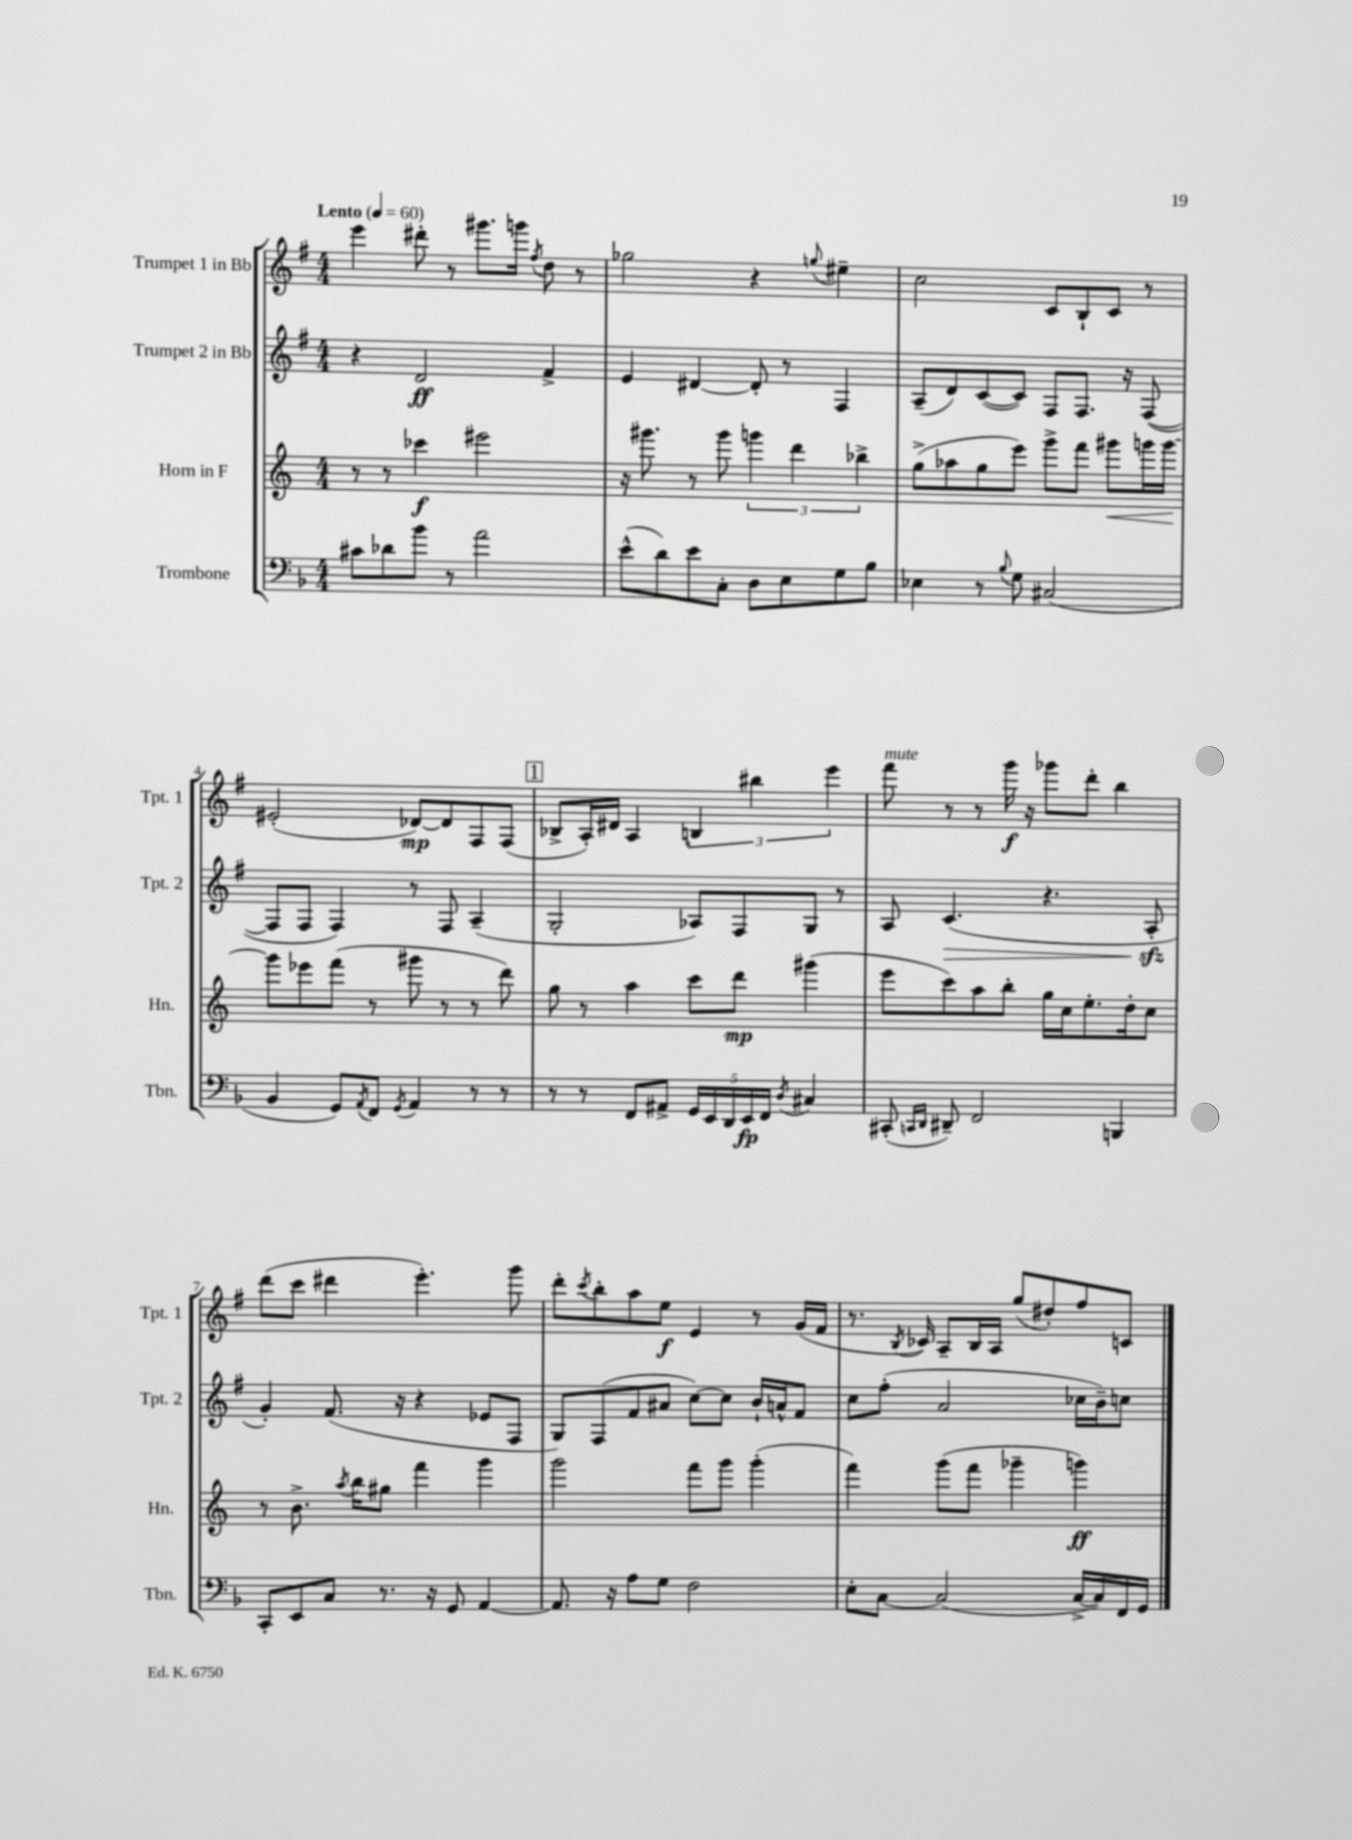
<<
\new StaffGroup <<
\new Staff = "s0" \with { instrumentName = "Trumpet 1 in Bb" shortInstrumentName = "Tpt. 1" } {
    \clef treble \key g \major \numericTimeSignature \time 4/4 \tempo "Lento" 4 = 60
    e'''4 dis'''8-. r8 gis'''8. g'''16 \acciaccatura { fis''8 } d''8 r8 |
    ges''2 r4 \appoggiatura { g''8 } eis''4-- |
    c''2 c'8 b8-! c'8 r8 |
    eis'2-.( des'8~\mp) des'8 fis8 fis8( |
    \mark \markup { \box "1" } bes8-> a16-.) dis'16 a4 \tuplet 3/2 { b4 bis''4 e'''4 } |
    fis'''8^\markup { \italic "mute" } r8 r8 g'''16\f r16 ges'''8 d'''8-. b''4 |
    d'''8( c'''8 dis'''4 e'''4.-.) g'''8 |
    d'''8-. \acciaccatura { c'''8 } b''8-. a''8 e''8\f e'4 r8 g'16( fis'16 |
    r8. \acciaccatura { b8 } ces'16) a8-- b16 a16 g''8( dis''8-.) fis''8 c'8 \bar "|." |
}
\new Staff = "s1" \with { instrumentName = "Trumpet 2 in Bb" shortInstrumentName = "Tpt. 2" } {
    \clef treble \key g \major \numericTimeSignature \time 4/4
    r4 d'2\ff fis'4-> |
    e'4 dis'4~ dis'8-. r8 fis4 |
    a8--( d'8) c'8~( c'8) fis8 fis8. r16 fis8~( |
    fis8 fis8 fis4) r8 fis8 a4--( |
    \mark \markup { \box "1" } g2-. aes8) fis8 g8 r8 |
    a8 c'4.\>( r4. a8-.\sfz\! |
    g'4-.) fis'8.( r16 r4 ees'8 fis8 |
    g8) fis8( fis'8 ais'8 c''8~) c''8 b'16-! a'16-^ fis'8 |
    c''8 fis''8-.( a'2 ces''16 b'16--) c''8 \bar "|." |
}
\new Staff = "s2" \with { instrumentName = "Horn in F" shortInstrumentName = "Hn." } {
    \clef treble \key c \major \numericTimeSignature \time 4/4
    r8 r8 ces'''4\f eis'''2 |
    r16 gis'''8. r8 gis'''8 \tuplet 3/2 { g'''4 d'''4 bes''4-> } |
    g''8->( aes''8 g''8 e'''8) g'''8-> f'''8 gis'''8\< g'''16 g'''16~\! |
    g'''8 ees'''8 f'''8( r8 gis'''8 r8 r8 d'''8) |
    \mark \markup { \box "1" } g''8 r8 a''4 c'''8 d'''8\mp gis'''4( |
    e'''8 c'''8) a''8 b''8-. g''16 c''16 e''8.-. d''16-. c''8 |
    r8 b'8.-> \acciaccatura { a''8 } b''16 gis''8 f'''4 g'''4 |
    g'''2 f'''8 g'''8 g'''4-.( |
    f'''4) g'''8( f'''8 ges'''4-- g'''4\ff) \bar "|." |
}
\new Staff = "s3" \with { instrumentName = "Trombone" shortInstrumentName = "Tbn." } {
    \clef bass \key f \major \numericTimeSignature \time 4/4
    cis'8 des'8 bes'8 r8 a'2 |
    e'8-^( d'8) e'8 c8-. d8 e8 g8 bes8 |
    ees4 r8 \appoggiatura { bes8 } g8 cis2( |
    bes,4 g,8) \acciaccatura { a,8 } f,8 \acciaccatura { g,8 } a,4 r8 r8 |
    \mark \markup { \box "1" } r8 r8 f,8 ais,8-> \tuplet 5/4 { g,16 e,16 d,16 e,16\fp f,16 } \acciaccatura { d8 } cis4 |
    cis,8-.( \grace { c,16 d,16 } dis,8--) f,2 b,,4 |
    c,8-. e,8 c8 r8. r16 g,8 a,4~ |
    a,8. r16 a8 g8 f2 |
    e8-. c8~ c2( c16~-> c16) f,16 g,16 \bar "|." |
}
>>
>>
